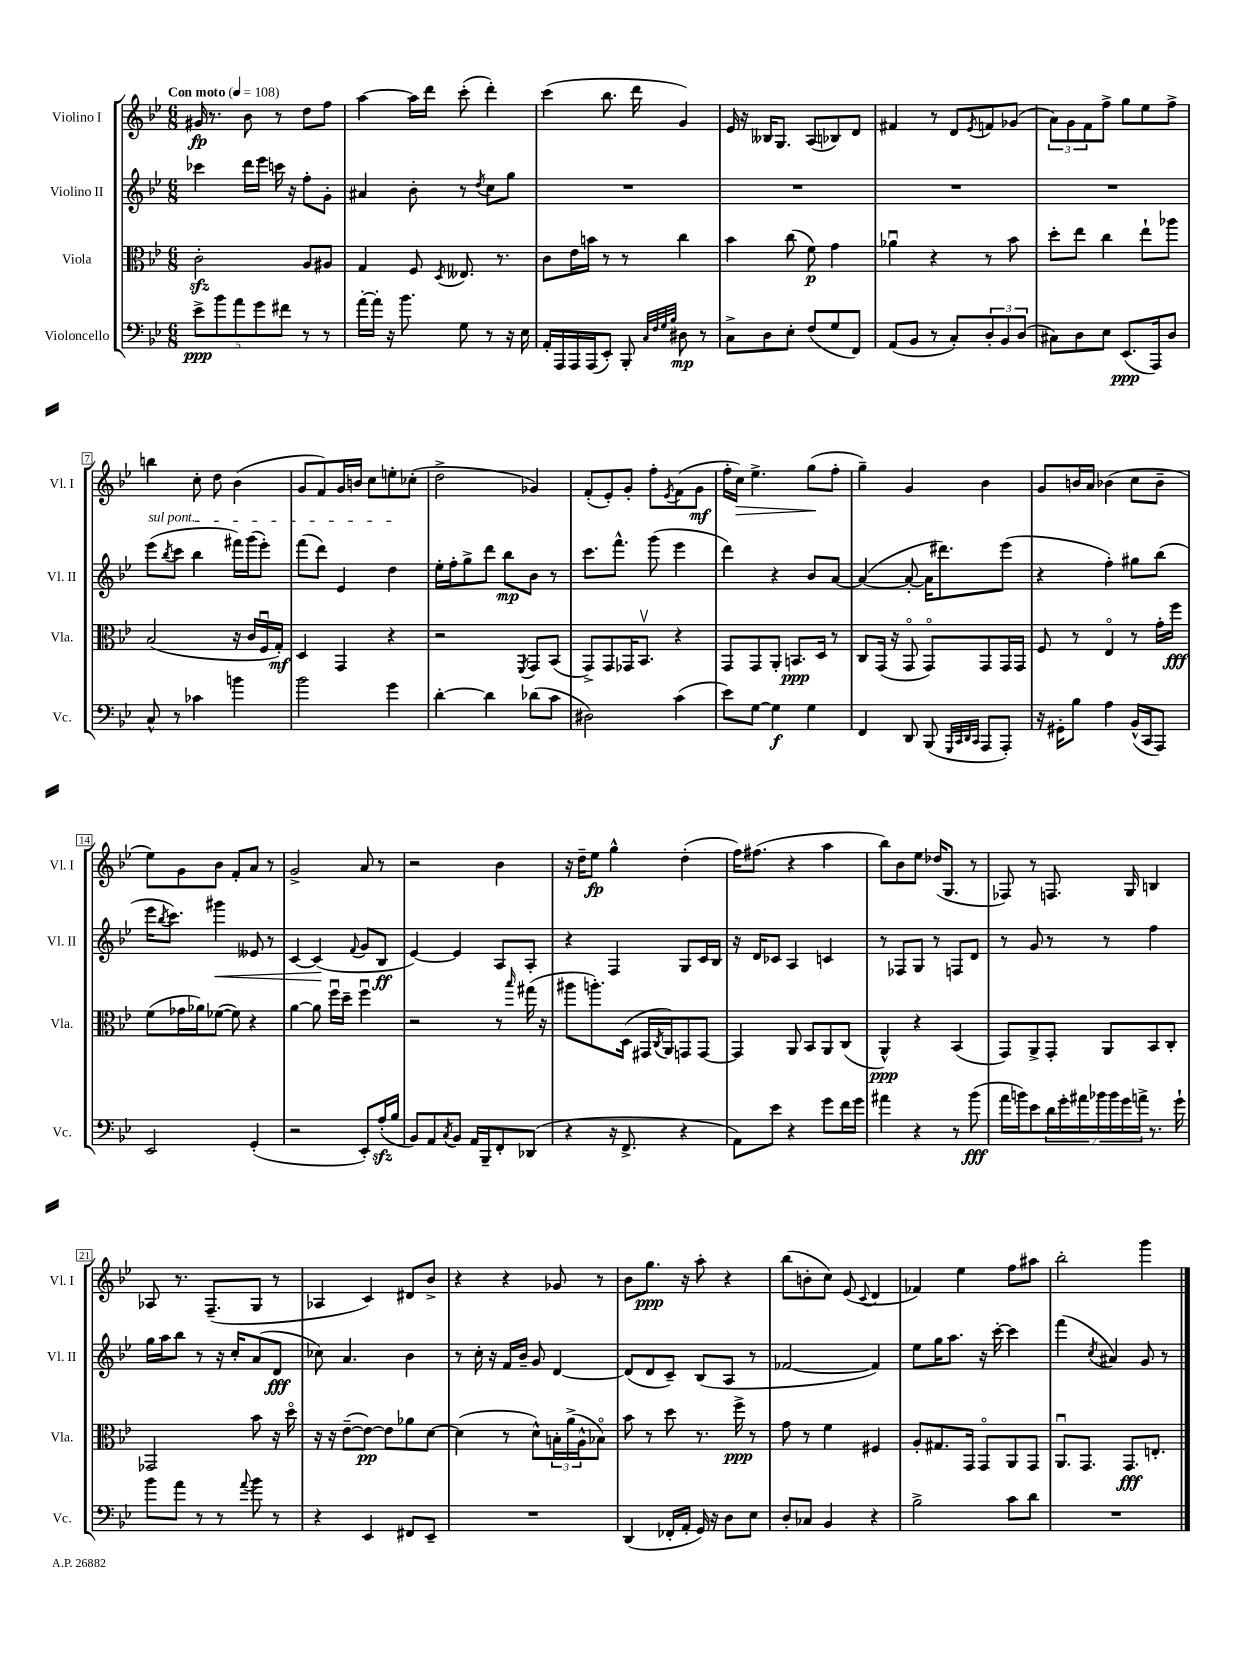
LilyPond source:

<<
\new StaffGroup <<
\new Staff = "s0" \with { instrumentName = "Violino I" shortInstrumentName = "Vl. I" } {
    \clef treble \key bes \major \numericTimeSignature \time 6/8 \tempo "Con moto" 4 = 108
    gis'16\fp r8. bes'8 r8 d''8 f''8 |
    a''4~ a''16 d'''16 c'''8-.( d'''4-.) |
    c'''4( bes''8. d'''16 g'4) |
    ees'16 r16 beses16 g8. a8( bes8) d'8 |
    fis'4 r8 d'8 \acciaccatura { ees'8 } f'8 ges'8( |
    \tuplet 3/2 { a'8) g'8 f'8 } f''8-> g''8 ees''8 f''8-> |
    b''4 c''8-. d''8 bes'4( |
    g'8 f'8) g'16 b'16 c''8 e''8-. ces''8-.( |
    d''2-> ges'4) |
    f'8-.( ees'8-.) g'8-. f''8-. \acciaccatura { ees'8 } f'8( g'8\mf |
    f''16-. c''16\>) ees''4.-> g''8\!( f''8-. |
    g''4--) g'4 bes'4 |
    g'8 b'16 a'16 bes'4( c''8 bes'8-- |
    ees''8) g'8 bes'8 f'8-. a'8 r8 |
    g'2-> a'8 r8 |
    r2 bes'4 |
    r16 d''16-- ees''8\fp g''4-^ d''4-.( |
    f''16) fis''8.( r4 a''4 |
    bes''8) bes'8 ees''8 des''16( g8. r8 |
    fes8) r8 f8. g16 b4 |
    aes8 r8. f8.--( g8 r8 |
    aes4 c'4) dis'8 bes'8-> |
    r4 r4 ges'8 r8 |
    bes'8 g''8.\ppp r16 a''8-. r4 |
    bes''8( b'8-. c''8) ees'8( \appoggiatura { c'8 } d'4 |
    fes'4) ees''4 f''8 ais''8 |
    bes''2-. g'''4 \bar "|." |
}
\new Staff = "s1" \with { instrumentName = "Violino II" shortInstrumentName = "Vl. II" } {
    \clef treble \key bes \major \numericTimeSignature \time 6/8
    ces'''4 d'''16 ees'''16 c'''16 r16 f''8-. g'8-. |
    ais'4 bes'8-. r8 \acciaccatura { d''8 } c''8 g''8 |
    R2. |
    R2. |
    R2. |
    R2. |
    \once \override TextSpanner.bound-details.left.text = \markup { \italic "sul pont." } ees'''8\startTextSpan( \acciaccatura { bes''8 } c'''8 bes''4 fis'''16) g'''16( ees'''8-.) |
    f'''8( d'''8) ees'4 d''4\stopTextSpan |
    ees''16-. f''16-. g''8-> d'''8 bes''8\mp bes'8 r8 |
    c'''8. f'''8.-^ g'''8( ees'''4 |
    d'''4) r4 bes'8 a'8~ |
    a'4~( a'8~-. a'16 dis'''8.) ees'''8( |
    r4 f''4-.) gis''8 bes''8( |
    ees'''16 \acciaccatura { bes''8 } c'''8.) gis'''4\< eeses'8 r8 |
    c'4~ c'4\!( \appoggiatura { f'8 } g'8 bes8\ff |
    ees'4~) ees'4 a8 a8-. |
    r4 f4 g8 c'16 bes16 |
    r16 d'16 ces'8 a4 c'4 |
    r8 fes8 g8 r8 f8 d'8 |
    r8 g'8 r8 r8 f''4 |
    g''16 a''16 bes''8 r8 r16 c''16-. a'8( d'8\fff |
    ces''8) a'4. bes'4 |
    r8 c''16-. r16 f'16 bes'16-- g'8 d'4~ |
    d'8( d'8 c'8--) bes8( a8 r8 |
    fes'2~ fes'4) |
    ees''8 g''16 a''8. r16 c'''16~-. c'''4 |
    f'''4( \acciaccatura { c''8 } ais'4) g'8 r8 \bar "|." |
}
\new Staff = "s2" \with { instrumentName = "Viola" shortInstrumentName = "Vla." } {
    \clef alto \key bes \major \numericTimeSignature \time 6/8
    c'2-.\sfz a8 ais8 |
    g4 f8 \acciaccatura { d8 } eeses8. r8. |
    c'8 ees'16 b'16 r8 r8 c''4 |
    bes'4 c''8( f'8\p) g'4 |
    aes'4\downbow r4 r8 bes'8 |
    d''8-. ees''8 c''4 ees''8-! aes''8 |
    bes2( r16 c'16 f16\downbow g16-.\mf) |
    d4 g,4 r4 |
    r2 \acciaccatura { f,8 } g,8 bes,8( |
    g,8->) g,8 ges,16 bes,8.\upbow r4 |
    g,8 g,8 a,8-. b,8.\ppp d16 r8 |
    c8 g,16( r16 g,8\flageolet g,8\flageolet) g,8 g,16 g,16 |
    f8 r8 ees4\flageolet r8 g'16-. f''16\fff |
    f'8( ges'16 aes'16) fes'8~( fes'8) r4 |
    a'4~ a'8 f''16\downbow d''16-- f''4\downbow |
    r2 r8 \grace { bes''16 } gis''16( r16 |
    ais''8 a''8.-.) d16( gis,16 \acciaccatura { c8 } a,16) g,8 g,8~ |
    g,4 a,8 bes,8 a,8 c8( |
    a,4-^\ppp) r4 bes,4( |
    g,8) a,8-> g,8-. a,8 bes,8 c8-. |
    ges,2 bes'8 r16 d''16\flageolet |
    r16 r16 ees'8~--( ees'8~\pp) ees'8 aes'8 d'8~ |
    d'4( r8 d'8-^) \tuplet 3/2 { b16-. a'16->( a16-^ } bes8\flageolet) |
    bes'8 r8 d''8 r8. f''16->\ppp r8 |
    g'8 r8 f'4 fis4 |
    a8-. gis8. g,16 g,8\flageolet a,8 g,8 |
    a,8.\downbow g,8. g,8.\fff e8.-. \bar "|." |
}
\new Staff = "s3" \with { instrumentName = "Violoncello" shortInstrumentName = "Vc." } {
    \clef bass \key bes \major \numericTimeSignature \time 6/8
    \tuplet 5/4 { ees'8->\ppp bes'8 a'8 g'8 fis'8 } r8 r8 |
    a'16~-. a'16-. r16 bes'8. g8 r8 r16 ees16 |
    a,16-. a,,16 a,,16 a,,16( ees,8-.) bes,,8-. \grace { c32 f32 g32 bes32 } dis8\mp r8 |
    c8-> d8 ees8-. f8( g8 f,8) |
    a,8( bes,8 r8 c8-.) \tuplet 3/2 { d8-. bes,8 d8( } |
    cis8) d8 ees8 ees,8.\ppp( a,,16) d8 |
    c8-^ r8 ces'4 b'4 |
    bes'2 g'4 |
    d'4~-. d'4 des'8( c'8 |
    dis2) c'4( |
    ees'8) g8~ g4\f g4 |
    f,4 d,8 bes,,8( \grace { g,,32 c,32 d,32 c,32 } a,,8 a,,8-.) |
    r16 gis,16-. bes8 a4 bes,16-^( c,16 a,,8) |
    ees,2 g,4-.( |
    r2 ees,8-.) a16-.\sfz( bes16 |
    bes,8) a,8 \acciaccatura { c8 } bes,8 a,16 bes,,16-- f,8-. des,8( |
    r4 r16 f,8.-> r4 |
    a,8) ees'8 r4 g'8 f'16 g'16 |
    ais'4 r4 r8 bes'8\fff( |
    a'16 b'16) ees'8 \tuplet 7/4 { d'16 g'16-. ais'16 bes'16 bes'16 g'16 a'16-> } r8. g'16-! |
    bes'8 a'8 r8 r8 \appoggiatura { a'8 } bes'8 r8 |
    r4 ees,4 fis,8 ees,8-- |
    R2. |
    d,4( fes,16-. a,16-. g,16) r16 d8 ees8 |
    d8-. ces8 bes,4 r4 |
    bes2-> c'8 d'8 |
    R2. \bar "|." |
}
>>
>>
\layout { \context { \Score \override BarNumber.stencil = #(make-stencil-boxer 0.1 0.3 ly:text-interface::print) } }
